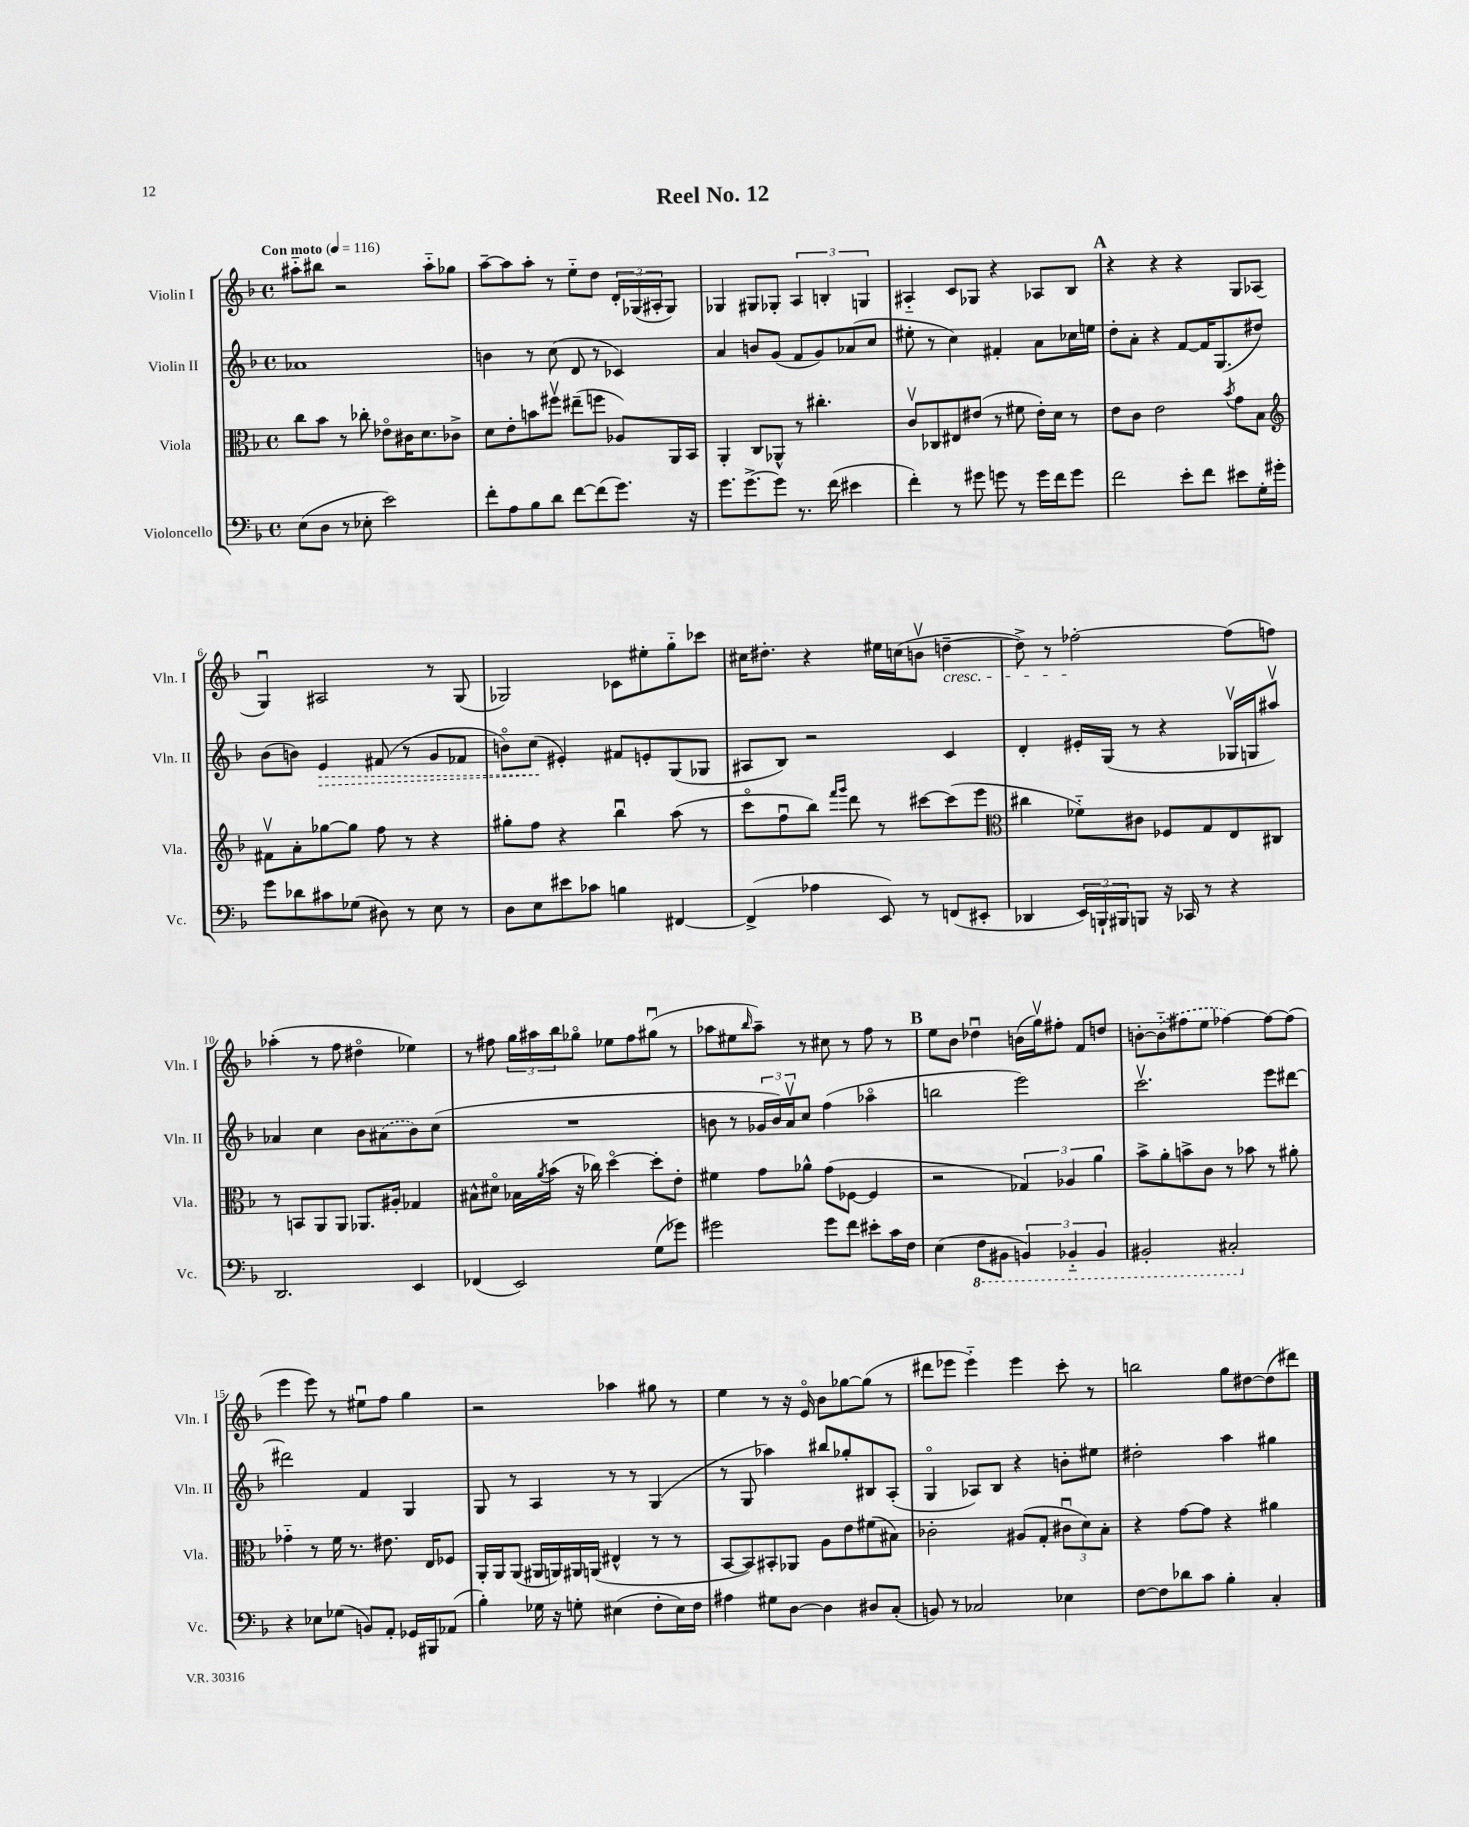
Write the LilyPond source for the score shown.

\header { title = "Reel No. 12" }
<<
\new StaffGroup <<
\new Staff = "s0" \with { instrumentName = "Violin I" shortInstrumentName = "Vln. I" } {
    \clef treble \key f \major \defaultTimeSignature \time 4/4 \tempo "Con moto" 4 = 116
    ais''8-_ bis''8 r2 ais''8-_ ges''8 |
    a''8~-- a''8 a''8-. r8 e''8-_ d''8 \tuplet 3/2 { d'16-. ges16( ais16-. } ges8) |
    ges4 gis8 ges8-. \tuplet 3/2 { a4 b4-. g4 } |
    ais4-_ c'8 ges8 r4 aes8 bes8 |
    \mark \markup { \bold "A" } r4 r4 r4 g8 aes8( |
    g4\downbow) ais2 r8 g8( |
    ges2) ces'8 eis''8-. g''8-_ ces'''8 |
    cis''16 dis''8.-. r4 eis''16 c''16( b'8\upbow d''4~--\cresc |
    d''8->) r8 fes''2~-.\! fes''8( f''8) |
    aes''4-.( r8 f''8 dis''4\flageolet ees''4) |
    r8 fis''8 \tuplet 3/2 { g''16 ais''16 bes''16 } ges''8\flageolet ees''8 fis''8 gis''8\downbow( r8 |
    aes''8 eis''8 \grace { bes''16 } aes''8--) r8 cis''8 r8 f''8 r8 |
    \mark \markup { \bold "B" } e''8 bes'8 des''4\downbow b'16( g''16\upbow) fis''8-. f'8 d''8 |
    b'8~-. \once \slurDashed b'8-_( fis''8 e''8 fes''4~) fes''8~ fes''8( |
    e'''4 e'''8) r8 eis''8\downbow f''8 g''4 |
    r2 aes''4 gis''8 r8 |
    e''4 r8 r16 e'16\flageolet bes'8 ges''8~ ges''8( r8 |
    dis'''8 ees'''8 ees'''4-_) ees'''4 c'''8-. r8 |
    b''2 g''8 dis''8~ dis''8( dis'''8) \bar "|." |
}
\new Staff = "s1" \with { instrumentName = "Violin II" shortInstrumentName = "Vln. II" } {
    \clef treble \key f \major \defaultTimeSignature \time 4/4
    aes'1 |
    b'4 r8 c''8( d'8 r8 ces'4) |
    a'4 b'8 g'8( f'8 g'8) aes'8( c''8 |
    eis''8-. r8 c''4) fis'4-. a'8 ces''16 e''16 |
    \mark \markup { \bold "A" } d''8-. a'8-. r4 f'8~ f'16 g8.( dis''8) |
    bes'8( b'8) \once \override Hairpin.style = #'dashed-line e'4\> fis'8( r8 g'8 fes'8 |
    b'8\flageolet) c''8\!( eis'4-.) fis'8 e'8-. g8( ges8 |
    ais8 bes8) r2 c'4 |
    d'4-. eis'16-. g16( r8 r4 ges16\upbow g16 ais''8\upbow) |
    aes'4 c''4 bes'8 \once \slurDashed ais'8( bes'8) c''8( |
    R1 |
    b'8 r8 \tuplet 3/2 { ges'16 b'16) a'16\upbow } c''8 f''4( aes''4\flageolet |
    \mark \markup { \bold "B" } b''2 e'''2) |
    c'''2.\upbow e'''8 dis'''8~ |
    dis'''2 f'4 g4 |
    g8 r8 a4 r8 r8 g4( |
    r8 g8 aes''4) bis''8 ges''8-. bis8 a8-.( |
    g4\flageolet aes8) bes8 r4 b'8-. eis''8 |
    dis''2-. a''4 gis''4 \bar "|." |
}
\new Staff = "s2" \with { instrumentName = "Viola" shortInstrumentName = "Vla." } {
    \clef alto \key f \major \defaultTimeSignature \time 4/4
    c''8 bes'8 r8 ces''8-. ees'8\flageolet cis'16 d'8. ces'8-> |
    d'8 e'8-. b'8 fis''8\upbow eis''8--( f''8 aes8) a,16 bes,16 |
    a,4-. c8 aes,8-^ r8 cis''4.-. |
    c'8\upbow ces8 eis8 eis'8( r8 fis'8 eis'16-.) d'16 r8 |
    \mark \markup { \bold "A" } e'8 c'8 e'2 \acciaccatura { bes'8 } g'8 bes8 |
    \clef treble fis'8\upbow a'8-. ges''8~ ges''8 f''8 r8 r4 |
    gis''8-. f''8 r4 bes''4\downbow a''8( r8 |
    c'''8\flageolet f''8\downbow bes''8) \grace { f'''16 g'''16 } d'''8 r8 cis'''8~ cis'''8( e'''8 |
    \clef alto cis''4 fes'8-_) cis'8 fes8 g8 e8 cis8 |
    r8 b,8 a,8 a,8 aes,8. ais16-. ges4 |
    bis8-^ dis'8\flageolet bes16 \acciaccatura { a'8 } bes'16( r16 ces''16) d''4~\flageolet d''8-. e'8-. |
    fis'4 g'8 aes'8-^ g'8( fes8~ fes4 |
    \mark \markup { \bold "B" } r2 \tuplet 3/2 { ges4) aes4 a'4 } |
    bes'8-> a'8-. b'8-> c'8 r8 bes'8 r8 ais'8-. |
    ges'4-_ r8 f'16 r8. eis'8. e16 fes8 |
    a,16-. a,16 a,8( ais,16 a,16) ais,16 a,16( eis4-^ r8 r8 |
    bes,8~ bes,8) bis,8-. aes,8 a8 e'8 fis'8( bis8) |
    ces'2-. ais8( g8-. \tuplet 3/2 { cis'8\downbow d'8) bes8-. } |
    r4 g'8~ g'8 r4 ais'4 \bar "|." |
}
\new Staff = "s3" \with { instrumentName = "Violoncello" shortInstrumentName = "Vc." } {
    \clef bass \key f \major \defaultTimeSignature \time 4/4
    e8( d8 r8 ees8-. e'2) |
    f'8-. a8 bes8 d'8 f'8~ f'8( g'8.) r16 |
    g'8. g'8.~-> g'8 r8. f'16( eis'4 |
    f'4-.) r8 gis'8 g'8 r8 g'16 f'16 g'8 |
    \mark \markup { \bold "A" } f'2 e'8-. f'8 eis'8 g16-. gis'16-. |
    g'8 des'8 cis'8 ges8( dis8) r8 e8 r8 |
    d8 e8 eis'8 ces'8 b4 fis,4~ |
    fis,4->( aes4 e,8) r8 f,8( eis,8-. |
    des,4 \tuplet 3/2 { e,16) b,,16-! bis,,16 } b,,8 r16 ces,16 r8 r4 |
    d,2. e,4 |
    fes,4( e,2) g8( ges'8) |
    gis'2 gis'8 f'8 eis'8-. c'16 f16 |
    \mark \markup { \bold "B" } e4( \ottava #-1 f,8 bis,,8 \tuplet 3/2 { b,,4) bes,,4-_ bes,,4 } |
    bis,,2-. cis,2-. \ottava #0 |
    r4 ees8 ges8( b,8) a,8-. ges,16 bis,,16 aes,8( |
    bes4-.) ges16 r16 g8-. eis4( f8-. eis16) f16 |
    ais4 gis8 d8~ d4 dis8 c8-.( |
    b,8) r8 ces2 ees4 |
    f8~ f8 des'8 c'8 bes4-. c4-. \bar "|." |
}
>>
>>
